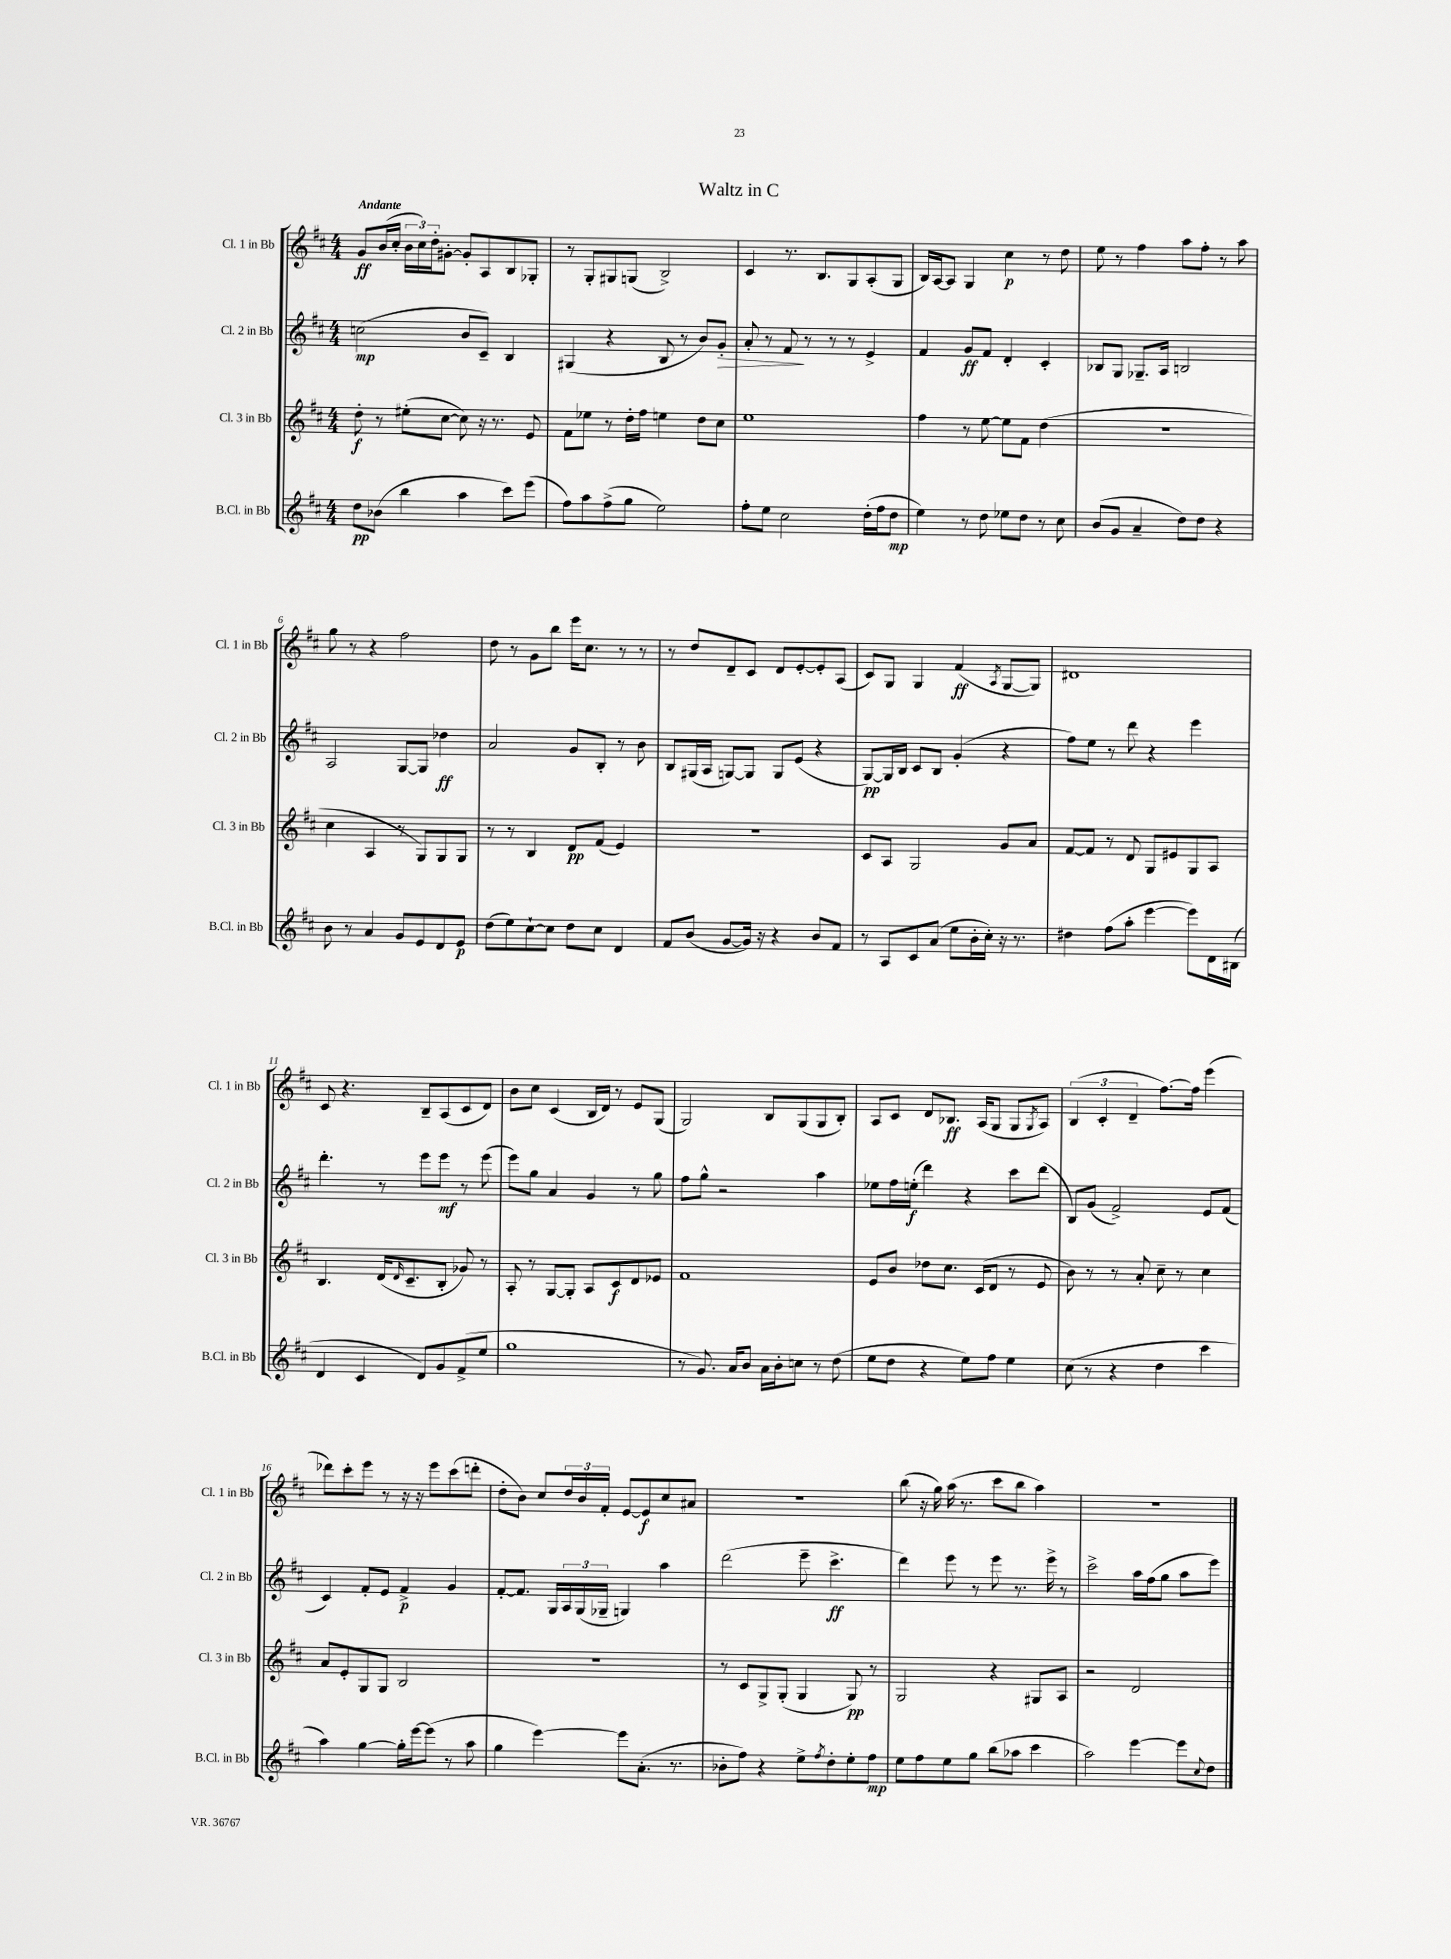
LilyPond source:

\header { title = "Waltz in C" }
<<
\new StaffGroup <<
\new Staff = "s0" \with { instrumentName = "Cl. 1 in Bb" shortInstrumentName = "Cl. 1 in Bb" } {
    \clef treble \key d \major \numericTimeSignature \time 4/4 \tempo "Andante"
    g'8\ff b'16( cis''16-. \tuplet 3/2 { b'16 cis''16) d''16-. } gis'8~-. gis'8-. a8 b8 ges8-. |
    r8 g8-. gis8 g8( b2->) |
    cis'4 r8. b8. g8 a8-.( g8 |
    b16) a16~ a8 g4 cis''4\p r8 d''8 |
    e''8 r8 fis''4 a''8 fis''8-. r8 a''8 |
    g''8 r8 r4 fis''2 |
    d''8 r8 g'8 b''8 e'''16 cis''8. r8 r8 |
    r8 d''8 d'8-- cis'8 d'8 e'8~-. e'8-. a8( |
    cis'8) g8 g4 fis'4\ff( \acciaccatura { a8 } g8~ g8) |
    dis'1 |
    cis'8 r4. b8-- a8( cis'8 d'8) |
    b'8 cis''8 cis'4( b16 d'16) r8 e'8 g8( |
    g2) b8 g8( g8 b8-.) |
    a8 cis'8 d'8 bes8.\ff a16( g8 g8 \acciaccatura { g8 } a8) |
    \tuplet 3/2 { b4( cis'4-. d'4-- } fis''8.~) fis''16 e'''4( |
    des'''8) cis'''8-. e'''8 r8 r16 r16 e'''8 cis'''8( d'''8-. |
    d''8-. b'8) cis''8 \tuplet 3/2 { d''16 b'16 fis'16-. } e'8~ e'8\f cis''8 ais'8 |
    R1 |
    b''8( r16 g''16) a''16( r8. cis'''8 b''8 a''4) |
    R1 \bar "|." |
}
\new Staff = "s1" \with { instrumentName = "Cl. 2 in Bb" shortInstrumentName = "Cl. 2 in Bb" } {
    \clef treble \key d \major \numericTimeSignature \time 4/4
    c''2\mp( b'8 cis'8--) b4 |
    gis4( r4 b8 r8 b'8) g'8-.\> |
    a'8-. r8 fis'8\! r8 r8 r8 e'4-> |
    fis'4 g'8\ff fis'8 d'4-. cis'4-. |
    bes8 g8 ges8.-- a16 b2 |
    a2 g8~ g8 des''4\ff |
    a'2 g'8 b8-. r8 b'8 |
    b8 gis16( a16 g8~) g8 g8 e'8( r4 |
    g8~\pp) g16 b16 cis'8 b8 g'4-.( r4 |
    fis''8) e''8 r8 d'''8 r4 e'''4 |
    d'''4.-. r8 e'''8 e'''8\mf r8 e'''8( |
    e'''8) g''8 a'4 g'4 r8 g''8 |
    fis''8 g''8-^ r2 a''4 |
    ees''8 fis''16 e''16-.\f( d'''4) r4 cis'''8 d'''8( |
    b8) g'8( fis'2->) e'8 fis'8( |
    cis'4) fis'8-. e'8 fis'4->\p g'4 |
    fis'8~-. fis'8. g16 \tuplet 3/2 { a16 g16( ges16-- } g4) a''4 |
    d'''2( e'''8-- cis'''4.->\ff |
    d'''4) e'''8 r8 e'''8 r8. e'''16-> r8 |
    cis'''2-> a''16 fis''16( g''8 a''8 e'''8) \bar "|." |
}
\new Staff = "s2" \with { instrumentName = "Cl. 3 in Bb" shortInstrumentName = "Cl. 3 in Bb" } {
    \clef treble \key d \major \numericTimeSignature \time 4/4
    d''8-.\f r8 eis''8-.( cis''8~ cis''8) r16 r8. e'8 |
    fis'8 ees''8 r8 d''16-. fis''16 e''4 d''8 cis''8 |
    e''1 |
    fis''4 r8 e''8~ e''8 fis'8 d''4( |
    r1 |
    cis''4 a4 r8 g8) g8 g8 |
    r8 r8 b4 d'8\pp fis'8( e'4) |
    R1 |
    cis'8 a8 g2 g'8 a'8 |
    fis'8~ fis'8 r8 d'8 g8 eis'8 g8 a8 |
    b4. d'16( \grace { d'16 } cis'8.-- b8-. ges'8) r8 |
    a8-. r8 g8~ g8-. a8 cis'8\f d'8 ees'8 |
    fis'1 |
    e'8 b'8 des''8 cis''8. cis'16( d'8 r8 e'8 |
    b'8) r8 r8 a'8-. cis''8-- r8 cis''4 |
    a'8 e'8-. g8 g8 b2 |
    R1 |
    r8 cis'8 g8-> g8-.( g4 g8\pp) r8 |
    g2 r4 gis8 a8 |
    r2 d'2 \bar "|." |
}
\new Staff = "s3" \with { instrumentName = "B.Cl. in Bb" shortInstrumentName = "B.Cl. in Bb" } {
    \clef treble \key d \major \numericTimeSignature \time 4/4
    d''8\pp bes'8( b''4 a''4 cis'''8) e'''8( |
    fis''8) a''8 fis''8->( g''8 e''2) |
    fis''8-. e''8 cis''2 d''16-.( fis''16 d''8\mp |
    e''4) r8 d''8 ees''8 d''8 r8 cis''8 |
    b'8( g'8 a'4-- d''8) d''8 r4 |
    b'8 r8 a'4 g'8 e'8 d'8 e'8\p |
    d''8( e''8) cis''8~-! cis''8 d''8 cis''8 d'4 |
    fis'8 b'8( g'8~ g'16) r16 r4 b'8 fis'8 |
    r8 a8 cis'8 a'8( e''8 b'16-. cis''16-.) r16 r8. |
    dis''4 fis''8( a''8-. e'''4~ e'''8) d'16 bis16( |
    d'4 cis'4 d'8) g'8 fis'8->( e''8 |
    g''1 |
    r8 g'8.) a'16 b'8 a'16 b'16-. c''8 r8 d''8( |
    e''8 d''8 r4 e''8) fis''8 e''4 |
    cis''8( r8 r4 d''4 cis'''4 |
    a''4) g''4~ g''16-. e'''16~ e'''8( r8 a''8 |
    g''4 e'''4~) e'''8 a'8.-.( r8. |
    bes'8-. fis''8) r4 e''8-> \acciaccatura { fis''8 } d''8-. e''8-. fis''8\mp |
    e''8 fis''8 e''8 g''8 b''8( aes''8 cis'''4 |
    a''2) e'''4~ e'''8 \appoggiatura { cis''8 } d''8 \bar "|." |
}
>>
>>
